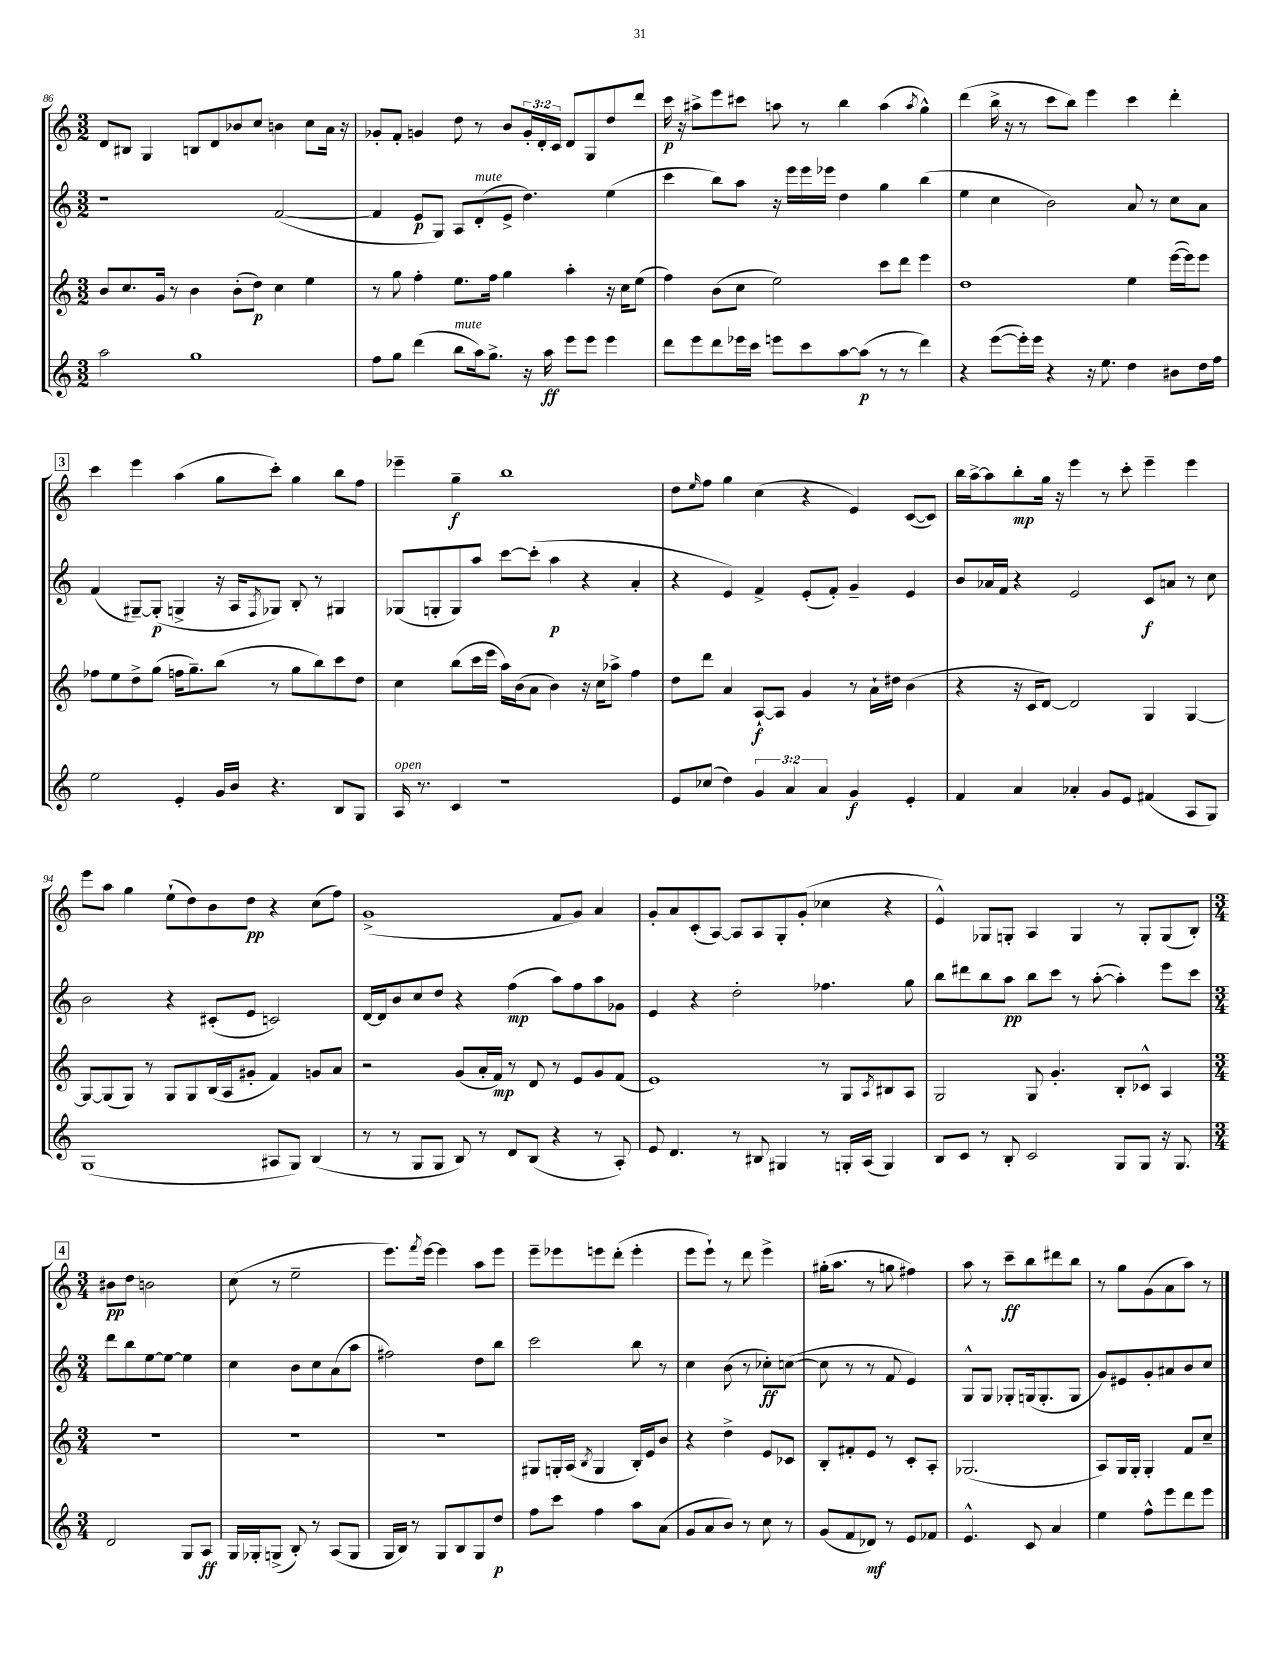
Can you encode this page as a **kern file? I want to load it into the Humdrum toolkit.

**kern	**kern	**kern	**kern
*staff4	*staff3	*staff2	*staff1
*clefG2	*clefG2	*clefG2	*clefG2
*k[]	*k[]	*k[]	*k[]
*M3/2	*M3/2	*M3/2	*M3/2
2aa\	8b/L	1r	8d/L
.	8.cc/	.	8B#/J
.	.	.	4G/
.	16g/Jk	.	.
.	8r	.	.
1gg	4b\	.	8B/L
.	.	.	8d/
.	(8b'\L	.	8b-/
.	8dd\J)	.	8cc/J
.	4cc\	([2f/	4b\
.	4ee\	.	8cc\L
.	.	.	16a\Jk
.	.	.	16r
=	=	=	=
8ff\L	8r	4f/]	8g-'/L
8gg\J	8gg\	.	8f'/J
(4ddd\	4ff'\	8e/L	4g/
.	.	8G/J)	.
8bb\L	8.ee\L	8A/L	8dd\
16aa\k)	.	(8d'/	8r
8.gg^\J	16ff\Jk	.	.
.	4gg\	8e^/J	8b/L
16r	.	4.dd\)	24g'/L
.	.	.	24d'/
16aa\	.	.	.
.	.	.	24c/JJ
8eee\L	4aa'\	.	8d/L
8eee\J	.	.	8G/
4eee\	16r	(4ee\	8dd/
.	16cc\LK	.	.
.	(8ee\J	.	8ddd/J
=	=	=	=
8ddd\L	4ff\)	4ccc\	16ccc\
.	.	.	16r
8eee\	.	.	8aa#^\L
8ddd\	(8b\L	8bb\L)	8eee\
16eee-\L	8cc\J	8aa\J	8ccc#\J
16ccc\JJ	.	.	.
8eee\L	2ee\)	16r	8aa\
.	.	16eee\LL	.
8ccc\	.	16eee\	8r
.	.	16eee-\JJ	.
[8aa\	.	4dd\	4bb\
(8aa\]J	.	.	.
8r	8ccc\L	4gg\	(4aa\
8r	8ddd\J	.	.
.	.	.	8qaa/
4ddd\)	4eee\	(4bb\	4gg^^\)
=	=	=	=
4r	1dd	4ee\	(4ddd\
([8eee\L	.	4cc\	16bb^\
.	.	.	16r
16eee'\]L)	.	.	8r
16eee\JJ	.	.	.
4r	.	2b\)	8ccc\L
.	.	.	8bb\J)
16r	.	.	4eee\
8.ee\	.	.	.
4dd\	4ee\	8a/	4ccc\
.	.	8r	.
8b#\L	([16eee\LL	8cc\L	4ddd'\
.	16eee\]J)	.	.
16dd\L	8eee\J	8a\J	.
16ff\JJ	.	.	.
=	=	=	=
2ee\	8ff-\L	(4f/	4ccc\
.	8ee\	.	.
.	8dd^\	[8G#~/L)	4eee\
.	(8gg\J	(8G#'/]J	.
4e'/	16ff\LK	4G^/	(4aa\
.	8.gg~\)	.	.
16g/LL	(8bb\J	16r	8gg\L
16b/JJ	.	16A/LK	.
.	.	8qF/	.
4.r	8r	8G-/J)	8ccc'\J)
.	8gg\L	8B'/	4gg\
.	8bb\)	8r	.
8B/L	8ccc\	4G#/	8bb\L
8G/J	8dd\J	.	8ff\J
=	=	=	=
16A/	4cc\	(8G-/L	4eee-~\
8.r	.	.	.
.	.	8G'/	.
4c/	(8bb\L	8G/)	4gg~\
.	16ccc\L	8aa/J	.
.	16eee\JJ	.	.
1r	16aa\LL)	[8ccc\L	1bb
.	(16b\J	.	.
.	8a\J	(8ccc'\]J	.
.	4b\)	4aa\	.
.	16r	4r	.
.	16cc\LK	.	.
.	8aa-^\J	.	.
.	4ff\	4a'/	.
=	=	=	=
8e/L	8dd\L	4r	8dd\L
.	.	.	16qqee/
(8cc-/J	8ddd\J	.	8ff\J
4dd\)	4a/	4e/)	4gg\
6g/	[8A`/L	4f^/	(4cc\
.	8A/]J	.	.
6a/	.	.	.
.	4g/	(8e'/L	4r
6a/	.	.	.
.	.	8f'/J)	.
4g/	8r	4g~/	4e/)
.	16a`\LL	.	.
.	16dd#\JJ	.	.
4e'/	(4b\	4e/	([8c/L
.	.	.	8c/]J)
=	=	=	=
4f/	4r	8b/L	16bb\LL
.	.	.	[16aa^\J
.	.	16a-/L	8aa\]
.	.	16f/JJ	.
4a/	16r	4r	8bb'\
.	16c/LK	.	.
.	[8d/J)	.	16gg\Jk
.	.	.	16r
4a-'/	2d/]	2e/	4eee\
8g/L	.	.	8r
8e/J	.	.	8ccc'\
(4f#/	4G/	8c/L	4eee~\
.	.	8a/J	.
8A/L	[4G/	8r	4eee\
8G/J)	.	8cc\	.
=	=	=	=
(1G	8G/_L	2b\	8eee\L
.	(8G/]	.	8aa\J
.	8G/J)	.	4gg\
.	8r	.	.
.	8G/L	4r	(8ee`\L
.	8G/	.	8dd\)
.	(16B/L	(8c#'/L	8b\
.	16A/J	.	.
.	8g#'/J	8e/J	8dd\J
8A#/L	4f/)	2c/)	4r
8G/J)	.	.	.
(4B/	8g/L	.	(8cc\L
.	8a/J	.	8ff\J)
=	=	=	=
8r	2r	[16d/LL	(1g^
.	.	16d/]J	.
8r	.	8b/	.
8G/L	.	8cc/	.
8G/J	.	8dd/J	.
8B/)	(8g/L	4r	.
8r	16a'/L	.	.
.	16f/JJ)	.	.
8d/L	8r	(4ff\	.
(8B/J	8d/	.	.
4r	8r	8aa\L)	8f/L
.	8e/L	8ff\	8g/J)
8r	8g/	8aa\	4a/
8A'/)	(8f/J	8g-\J	.
=	=	=	=
8e/	1e)	4e/	8g'/L
4.d/	.	.	8a/
.	.	4r	(8c'/
.	.	.	[8A/J)
8r	.	2dd'\	8A/]L
8B#/	.	.	8A/
4G#/	.	.	8G'/
.	.	.	(8g'/J
8r	8r	4.ff-\	4cc-\
16G'/LL	8G/L	.	.
(16A/JJ	.	.	.
.	8qA/	.	.
4G/)	8B#/	.	4r
.	8A/J	8gg\	.
=	=	=	=
8B/L	2G/	8bb\L	4e^^/)
8c/J	.	8ddd#\	.
8r	.	8bb\	8G-/L
8B'/	.	8aa\J	8G'/J
2c/	8G/	8bb\L	4A/
.	4.g'/	8ccc\J	.
.	.	8r	4G/
.	.	([8aa'\	.
8G/L	8B'/L	4aa'\])	8r
8G/J	8c-^^/J	.	8G'/L
16r	4A/	8eee\L	(8G/
8.G/	.	.	.
.	.	8ccc\J	8B'/J)
=	=	=	=
*M3/4	*M3/4	*M3/4	*M3/4
2d/	2.r	8ddd\L	8b#\L
.	.	8bb\	8dd\J
.	.	[8ee\	2b\
.	.	8ee\_J	.
8G/L	.	4ee\]	.
8A/J	.	.	.
=	=	=	=
16G/LL	2.r	4cc\	(8cc\
16G-'/J	.	.	.
(8G^/J	.	.	8r
8B'/)	.	8b\L	2ee~\
8r	.	8cc\	.
(8A/L	.	(8a\	.
8G/J	.	8aa\J	.
=	=	=	=
16G/LL	2.r	2ff#\)	8.eee\L)
16B/JJ)	.	.	.
8r	.	.	.
.	.	.	8qfff/
.	.	.	[16eee\Jk
8G/L	.	.	4eee\]
8B/	.	.	.
8G/	.	8dd\L	8aa\L
8dd/J	.	8bb\J	8eee\J
=	=	=	=
8ff\L	8G#/L	2ccc\	8eee~\L
8ccc\J	16G'/L	.	8eee-\
.	(16A/JJ	.	.
.	8qB/	.	.
4ff\	4G/	.	8eee\
.	.	.	(8ddd'\J
8aa\L	16B'/LL)	8bb\	4eee'\
.	16e/J	.	.
(8a\J	8b/J	8r	.
=	=	=	=
8g/L	4r	4cc\	8eee\L
8a/	.	.	8eee`\J)
8b/J)	4dd^\	(8b\	8r
8r	.	8r	8ddd\
8cc\	8e/L	8cc-'\L)	4eee^\
8r	8c-/J	([8cc\J	.
=	=	=	=
(8g/L	8B'/L	8cc\]	(16gg#'\LK
.	.	.	8.aa\J
8f/	8f#'/	8r	.
8d-/J)	8e/J	8r	8r
8r	8r	8f/	8gg\
8e/L	8c'/L	4e/)	4ff#\)
8f-/J	8A'/J	.	.
=	=	=	=
4.e^^/	(2.G-/	8G^^/L	8aa\
.	.	8G/J	8r
.	.	8G-'/L	8ccc~\L
8c/	.	(16G/k	8bb\
.	.	8.G'/	.
4a/	.	.	8ddd#\
.	.	8G/J	8bb\J
=	=	=	=
4ee\	8A/L)	8g/L)	8r
.	16G/L	8e#/	8gg\L
.	16G'/JJ	.	.
8ff^^\L	4G'/	8g'/	(8g\
8eee\	.	8a#/	8a\
8ddd\	8f/L	8b/	8aa\J)
8eee\J	8cc~/J	8cc/J	8r
==	==	==	==
*-	*-	*-	*-
